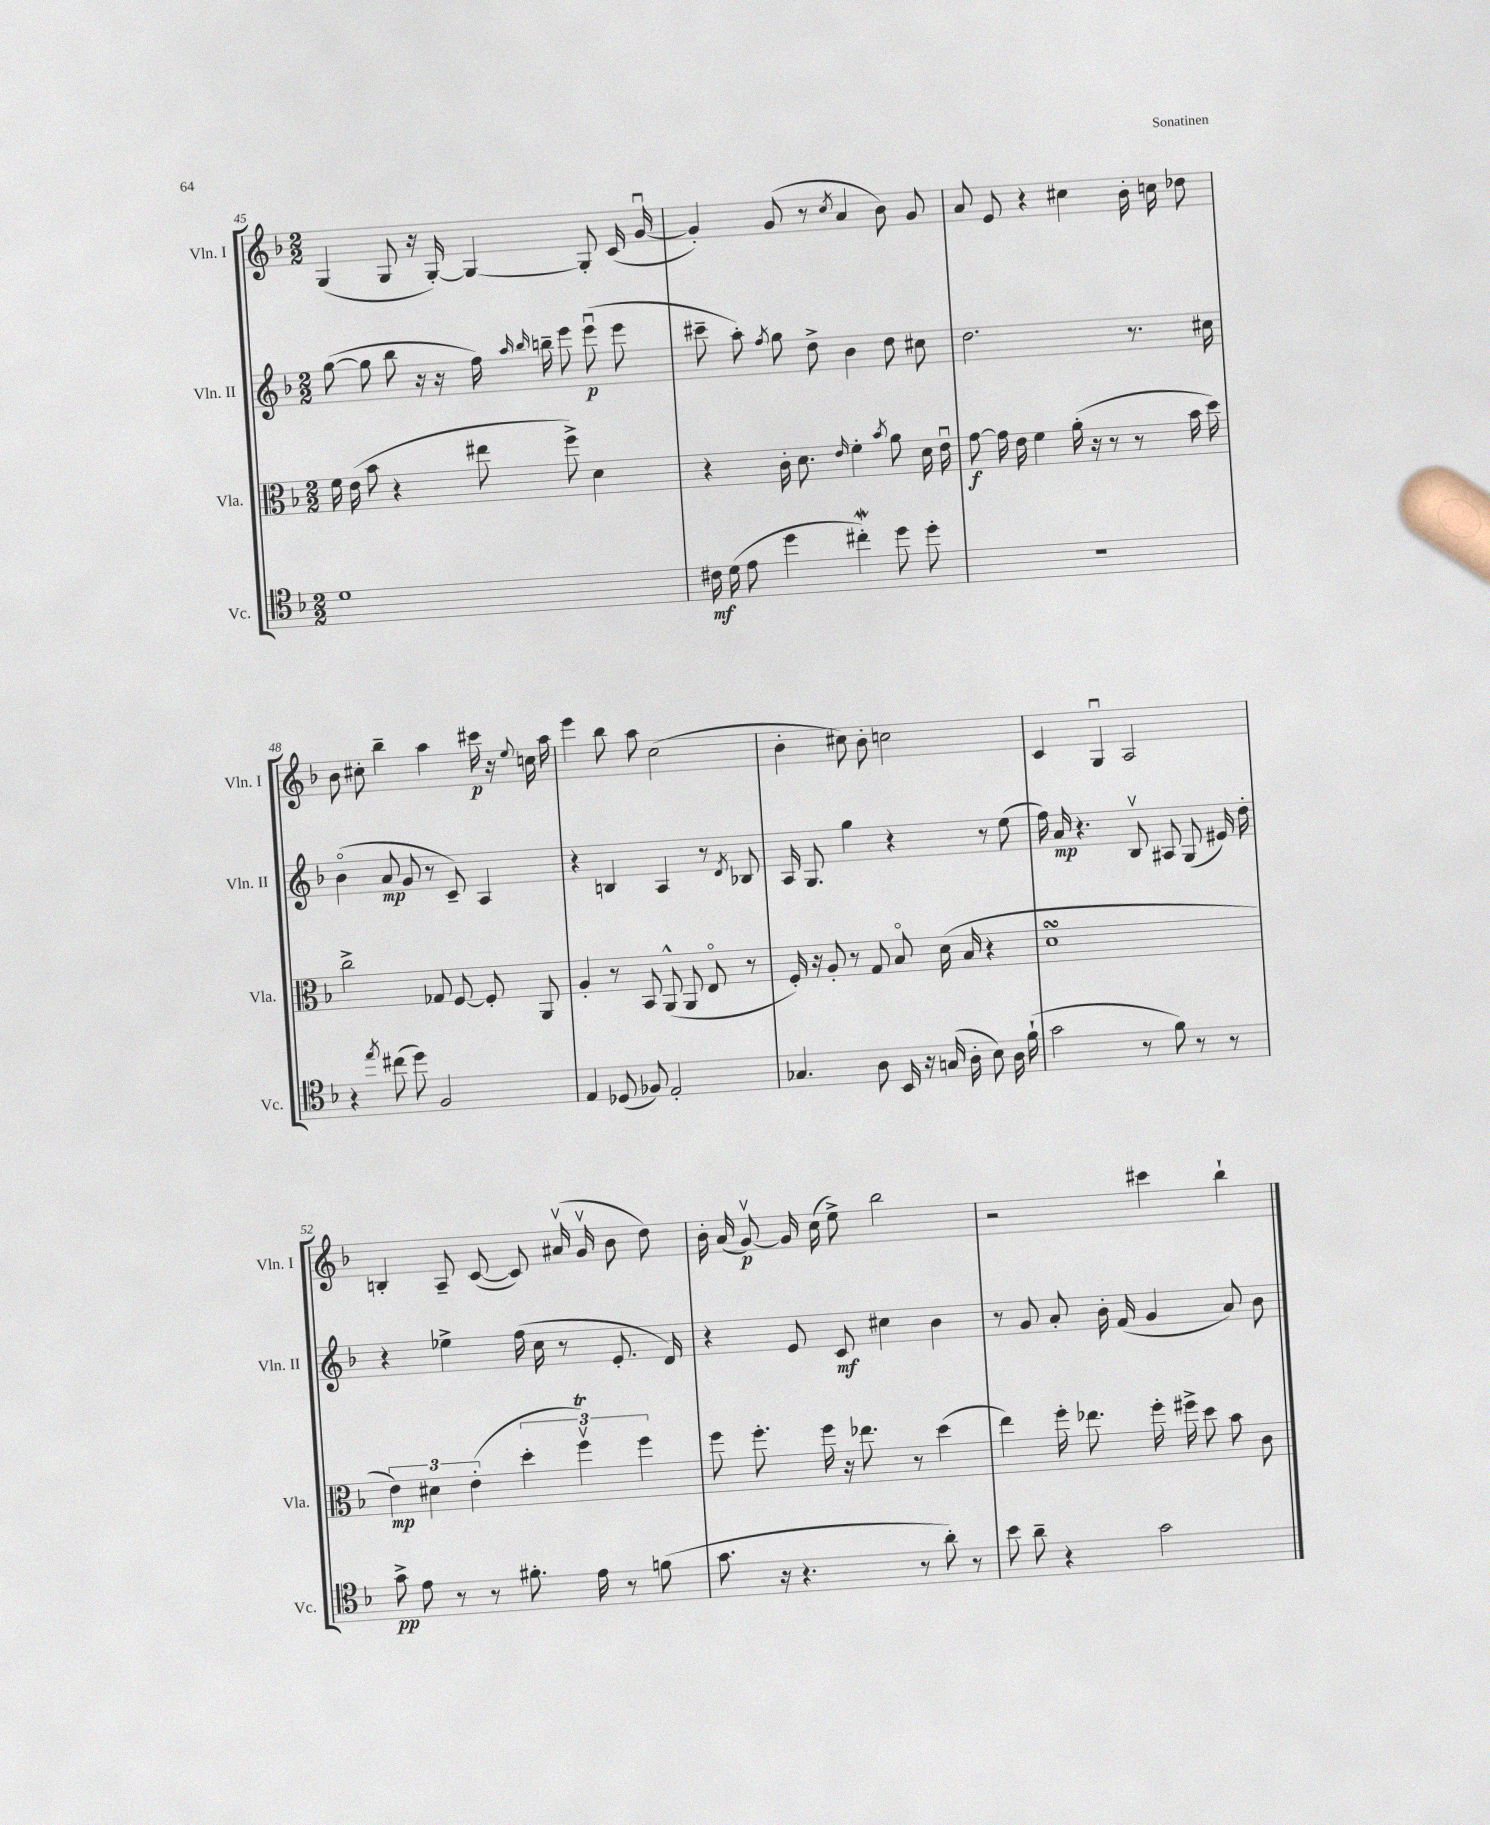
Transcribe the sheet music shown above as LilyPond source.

<<
\new StaffGroup <<
\new Staff = "s0" \with { instrumentName = "Vln. I" shortInstrumentName = "Vln. I" } {
    \clef treble \key f \major \numericTimeSignature \time 2/2
    \autoBeamOff g4( g8 r16 g16~-.) g4~ g8-. c'16( g'16~\downbow |
    g'4-.) g'8( r8 \acciaccatura { c''8 } a'4 bes'8) g'8 |
    a'8 e'8 r4 cis''4 bes'16-. c''16 des''8 |
    bes'8 cis''8-. bes''4-- a''4 cis'''16\p r16 \appoggiatura { e''8 } c''16 a''16 |
    e'''4 bes''8 a''8 c''2( |
    bes'4-. cis''8) bes'8-. c''2 |
    c'4 g4\downbow a2 |
    b4-. a8-- c'8~( c'8) ais'16\upbow( g'16\upbow bes'8 d''8) |
    bes'16-. a'16( g'8~\upbow\p) g'16 c''16( e''8->) bes''2 |
    r2 cis'''4 bes''4-! \bar "|." |
}
\new Staff = "s1" \with { instrumentName = "Vln. II" shortInstrumentName = "Vln. II" } {
    \clef treble \key f \major \numericTimeSignature \time 2/2
    \autoBeamOff g''8~( g''8 bes''8 r16 r16 f''16) \grace { a''16 bes''16 } b''16-- e'''8 e'''8\downbow\p( e'''8 |
    cis'''8-- a''8-.) \acciaccatura { f''8 } g''8 d''8-> bes'4 d''8 cis''8 |
    d''2. r8. cis''16 |
    bes'4\flageolet( a'8\mp g'8 r8 c'8--) a4 |
    r4 b4 a4 r8 \acciaccatura { d'8 } bes8 |
    a16 g8. g''4 r4 r8 e''8( |
    f''16) a'16\mp r4. bes8\upbow ais8 g8( eis'16) d''16-. |
    r4 ees''4-> f''16( c''16 r8 e'8.-. d'16) |
    r4 e'8 c'8\mf cis''4 bes'4 |
    r8 g'8 a'8-. bes'16-. f'16( g'4 a'8) bes'8 \bar "|." |
}
\new Staff = "s2" \with { instrumentName = "Vla." shortInstrumentName = "Vla." } {
    \clef alto \key f \major \numericTimeSignature \time 2/2
    \autoBeamOff f'16 e'16( bes'8 r4 eis''8 f''8->) d'4 |
    r4 c'16-. d'8. \grace { e'16 } f'4-. \acciaccatura { bes'8 } a'8 d'16 e'16\downbow |
    g'8~\f g'16 e'16 f'4 a'16-.( r16 r8 r8 bes'16 d''16) |
    c''2-> ges8 f8~ f8-. a,8 |
    a4-. r8 bes,8 a,8-^( a,8 e8\flageolet r8 |
    f16-.) r16 a8-. r8 g8 bes8\flageolet d'16( bes16 r4 |
    d'1\turn |
    \tuplet 3/2 { e'4\mp) dis'4 e'4-.( } \tuplet 3/2 { d''4-. f''4\upbow\trill) f''4 } |
    f''8 f''8.-. f''16 r16 ees''8. r8 d''4( |
    e''4) f''16-. ees''8. f''16-. fis''16-> d''8 bes'8 c'8 \bar "|." |
}
\new Staff = "s3" \with { instrumentName = "Vc." shortInstrumentName = "Vc." } {
    \clef tenor \key f \major \numericTimeSignature \time 2/2
    \autoBeamOff d'1 |
    cis'16\mf d'16( e'8 d''4 cis''4-.\mordent) d''8 d''8-. |
    r1 |
    r4 \acciaccatura { e''8 } cis''8( d''8) f2 |
    e4 des8( fes8) e2-. |
    ges4. a8 bes,16 r16 g16( a16-. bes8) a16 f'16-!( |
    g'2 r8 f'8) r8 r8 |
    g'8->\pp e'8 r8 r8 fis'8.-. e'16 r8 f'8( |
    g'8. r16 r4. r8 a'8-.) r8 |
    bes'8 a'8-- r4 g'2 \bar "|." |
}
>>
>>
\layout { \context { \Score currentBarNumber = #45 } }
